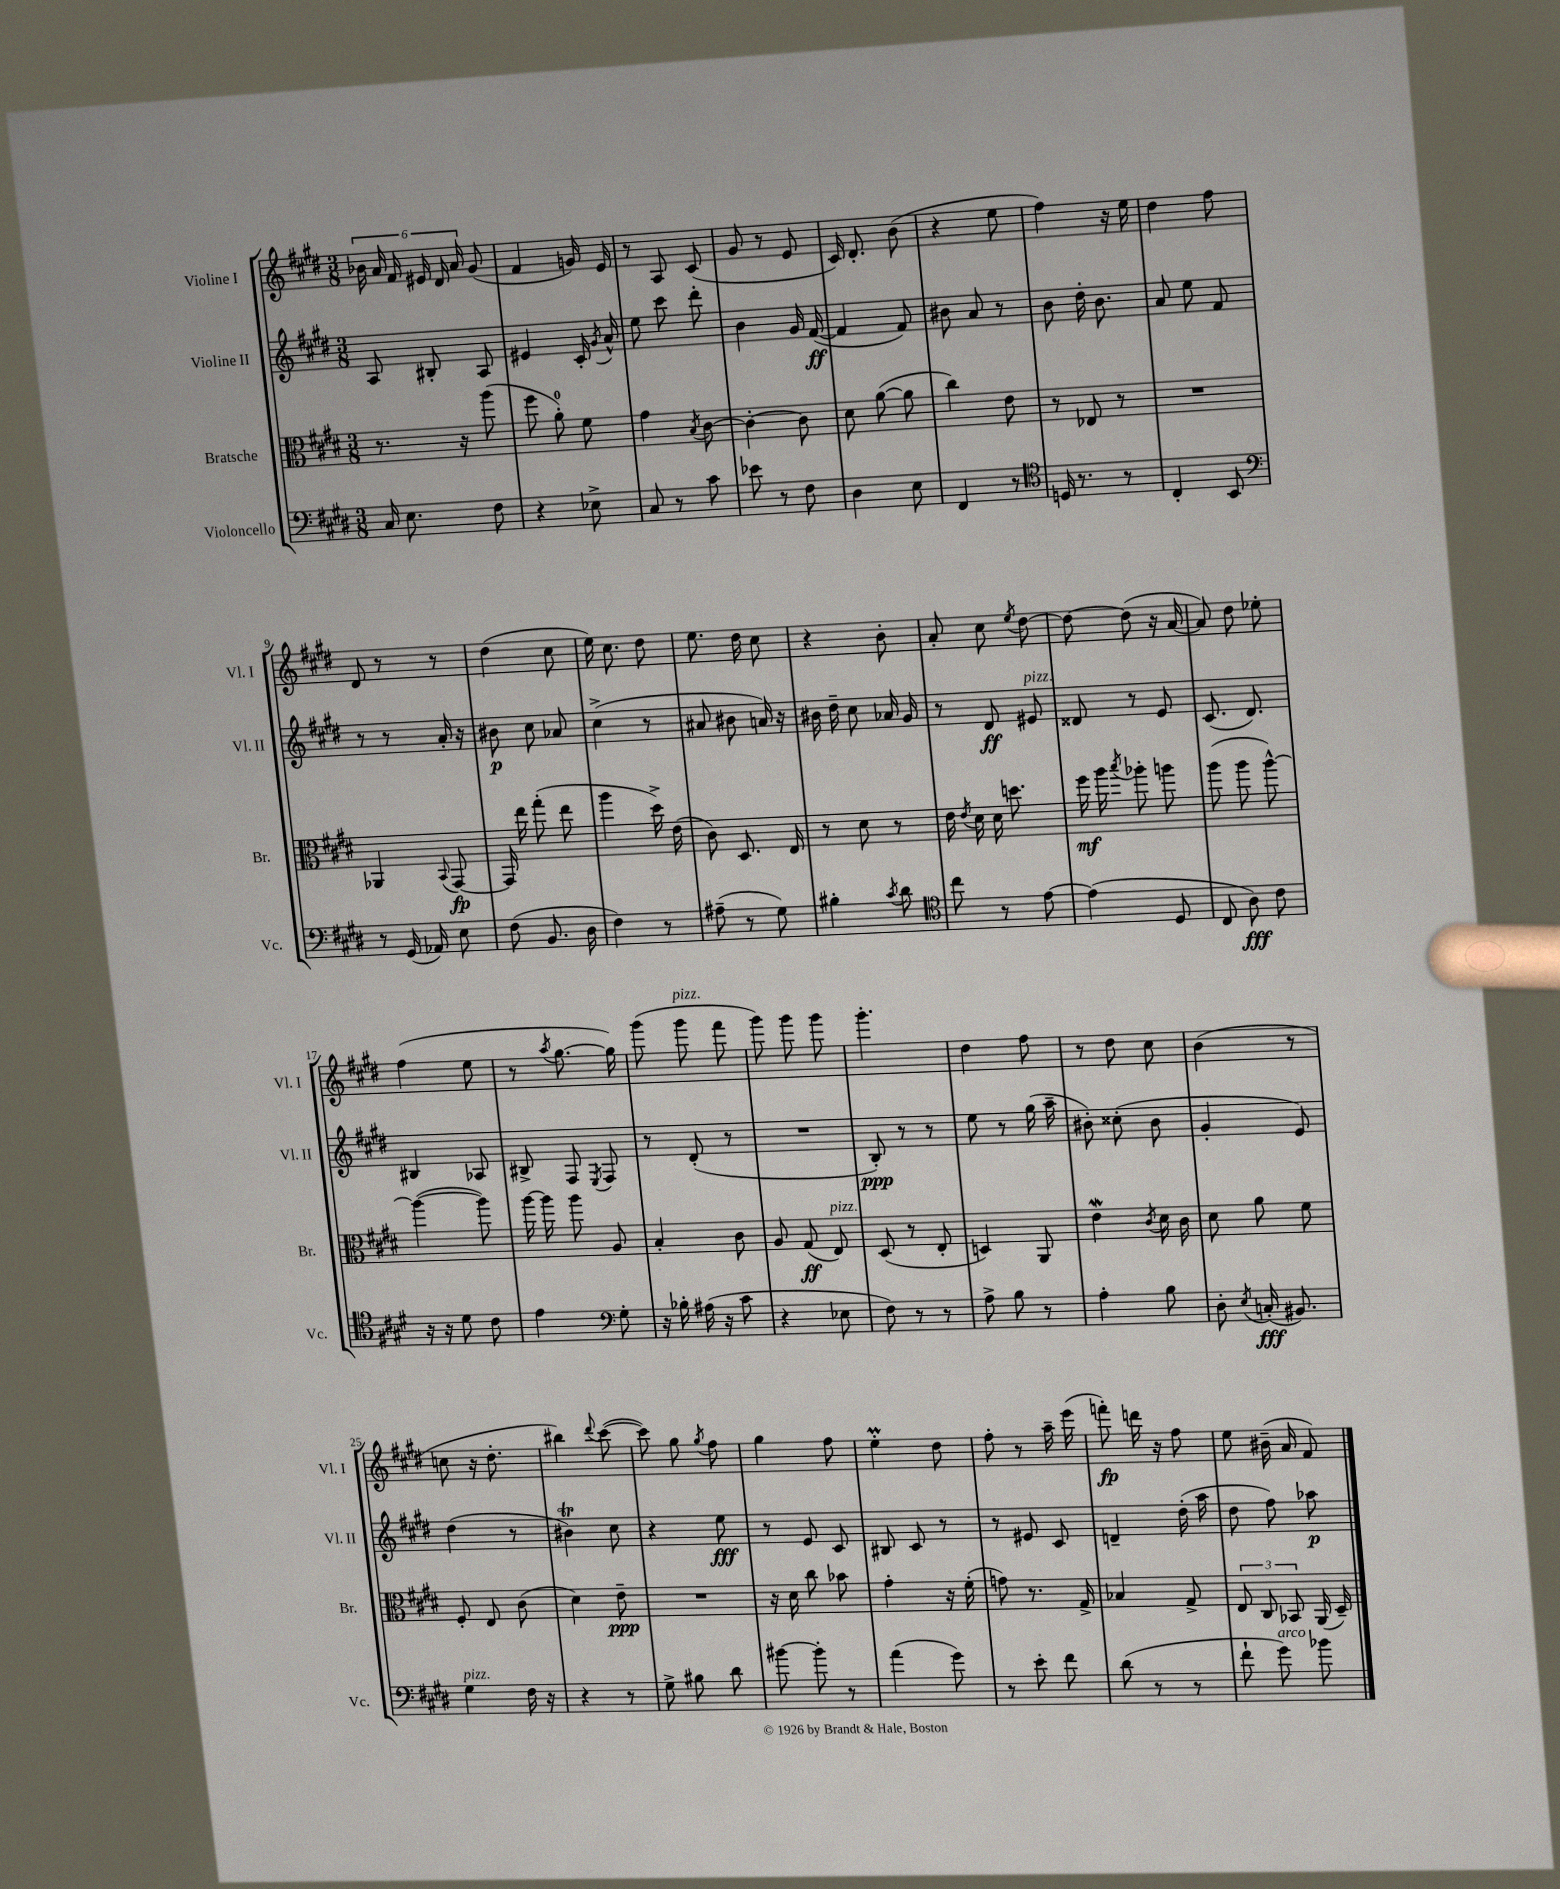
<<
\new StaffGroup <<
\new Staff = "s0" \with { instrumentName = "Violine I" shortInstrumentName = "Vl. I" } {
    \clef treble \key e \major \numericTimeSignature \time 3/8
    \autoBeamOff \tuplet 6/4 { bes'16 a'16 fis'16 eis'16 dis'16 a'16 } gis'8( |
    fis'4 g'16) e'16 |
    r8 a8 cis'8( |
    gis'8 r8 e'8 |
    cis'16) dis'8.-. b'8( |
    r4 e''8 |
    fis''4) r16 e''16 |
    dis''4 fis''8 |
    dis'8 r8 r8 |
    dis''4( cis''8 |
    e''16) cis''8. dis''8 |
    e''8. dis''16 cis''8 |
    r4 b'8-. |
    a'8-. cis''8 \acciaccatura { e''8 } dis''8~ |
    dis''8~ dis''8( r16 a'16~ |
    a'8) dis''8 ees''8-. |
    fis''4( e''8 |
    r8 \acciaccatura { a''8 } gis''8.~ gis''16) |
    gis'''8( gis'''8^\markup { \italic "pizz." } fis'''8 |
    gis'''8) gis'''8 gis'''8 |
    gis'''4.-. |
    dis''4 fis''8 |
    r8 dis''8 cis''8 |
    b'4( r8 |
    c''8 r16 dis''8.-. |
    bis''4) \appoggiatura { dis'''8 } cis'''8~( |
    cis'''8) gis''8 \acciaccatura { gis''8 } fis''8 |
    gis''4 fis''8 |
    e''4-.\prall dis''8 |
    fis''8-. r8 a''16-- e'''16( |
    f'''8-.\fp) d'''16 r16 fis''8 |
    e''8 bis'16--( a'16 fis'8) \bar "|." |
}
\new Staff = "s1" \with { instrumentName = "Violine II" shortInstrumentName = "Vl. II" } {
    \clef treble \key e \major \numericTimeSignature \time 3/8
    \autoBeamOff a8 bis8-. a8 |
    eis'4 cis'16-. \acciaccatura { gis'8 } a'16-^ |
    e''8 cis'''8 dis'''8-. |
    b'4 gis'16 fis'16~\ff( |
    fis'4 fis'8) |
    bis'8 a'8 r8 |
    b'8 dis''16-. b'8. |
    a'8 e''8 fis'8 |
    r8 r8 a'16-. r16 |
    bis'8\p cis''8 aes'8 |
    cis''4->( r8 |
    ais'8 bis'8 a'16) r16 |
    bis'16 dis''16-- cis''8 aes'16 gis'16 |
    r8 dis'8\ff eis'8^\markup { \italic "pizz." } |
    disis'8 r8 e'8 |
    cis'8.( dis'8.) |
    bis4 aes8 |
    bis8-> fis8 \acciaccatura { e8 } fis8 |
    r8 dis'8-.( r8 |
    R4. |
    b8-.\ppp) r8 r8 |
    e''8 r8 gis''16( a''16-- |
    bis'8-.) cisis''8-.( bis'8 |
    gis'4-. e'8) |
    dis''4( r8 |
    bis'4\trill) cis''8 |
    r4 e''8\fff |
    r8 e'8 cis'8 |
    bis8 cis'8 r8 |
    r8 eis'8 cis'8 |
    d'4-- dis''16-.( a''16 |
    dis''8 fis''8) aes''8\p \bar "|." |
}
\new Staff = "s2" \with { instrumentName = "Bratsche" shortInstrumentName = "Br." } {
    \clef alto \key e \major \numericTimeSignature \time 3/8
    \autoBeamOff r8. r16 a''8( |
    fis''8 a'8-0-.) fis'8 |
    gis'4 \acciaccatura { b8 } cis'8~ |
    cis'4~-. cis'8 |
    dis'8 a'8~( a'8 |
    cis''4) e'8 |
    r8 ees8 r8 |
    R4. |
    aes,4 \appoggiatura { b,8 } gis,8~\fp |
    gis,16 e''16 gis''8-.( e''8 |
    a''4 dis''16->) e'16( |
    cis'8) dis8. e16 |
    r8 dis'8 r8 |
    e'16 \acciaccatura { e'8 } dis'16 dis'16 d''8. |
    fis''16\mf a''16 \acciaccatura { b''8 } aes''8-. a''8 |
    a''8( a''8 a''8~-^) |
    a''4~( a''8) |
    a''16~ a''16 a''8 a8 |
    b4-. cis'8 |
    a8 gis8\ff( e8^\markup { \italic "pizz." }) |
    dis8( r8 e8-. |
    d4) a,8 |
    e'4\mordent \acciaccatura { cis'8 } dis'16 cis'16 |
    dis'8 a'8 fis'8 |
    fis8-. e8 cis'8( |
    dis'4) e'8--\ppp |
    R4. |
    r16 dis'16 cis''8 bes'8 |
    gis'4-. r16 fis'16-.( |
    g'8) r8. gis16-> |
    bes4 gis8-> |
    \tuplet 3/2 { e8 cis8 bes,8 } a,16( dis16--) \bar "|." |
}
\new Staff = "s3" \with { instrumentName = "Violoncello" shortInstrumentName = "Vc." } {
    \clef bass \key e \major \numericTimeSignature \time 3/8
    \autoBeamOff cis16 e8. fis8 |
    r4 ees8-> |
    cis8 r8 cis'8 |
    ees'8 r8 fis8 |
    dis4 e8 |
    fis,4 r8 |
    \clef tenor d16 r8. r8 |
    cis4-. b,8 |
    \clef bass r8 gis,16( aes,16) e8 |
    fis8( b,8. dis16 |
    fis4) r8 |
    ais8--( r8 gis8) |
    bis4-. \acciaccatura { cis'8 } dis'8 |
    \clef tenor cis''8 r8 e'8~ |
    e'4( dis8 |
    cis8 a8\fff) cis'8 |
    r16 r16 dis'8 cis'8 |
    e'4 \clef bass gis8-. |
    r16 bes16-. ais16( r16 cis'8 |
    r4 ees8 |
    fis8) r8 r8 |
    a8-> b8 r8 |
    a4-. b8 |
    dis8-. \acciaccatura { e8 } c16-.\fff( bis,8.) |
    gis4^\markup { \italic "pizz." } fis16 r16 |
    r4 r8 |
    gis8-> bis8 dis'8 |
    bis'8~ bis'8-. r8 |
    a'4( gis'8) |
    r8 e'8-. fis'8 |
    dis'8( r8 r8 |
    fis'8-! gis'8^\markup { \italic "arco" }) bes'8 \bar "|." |
}
>>
>>
